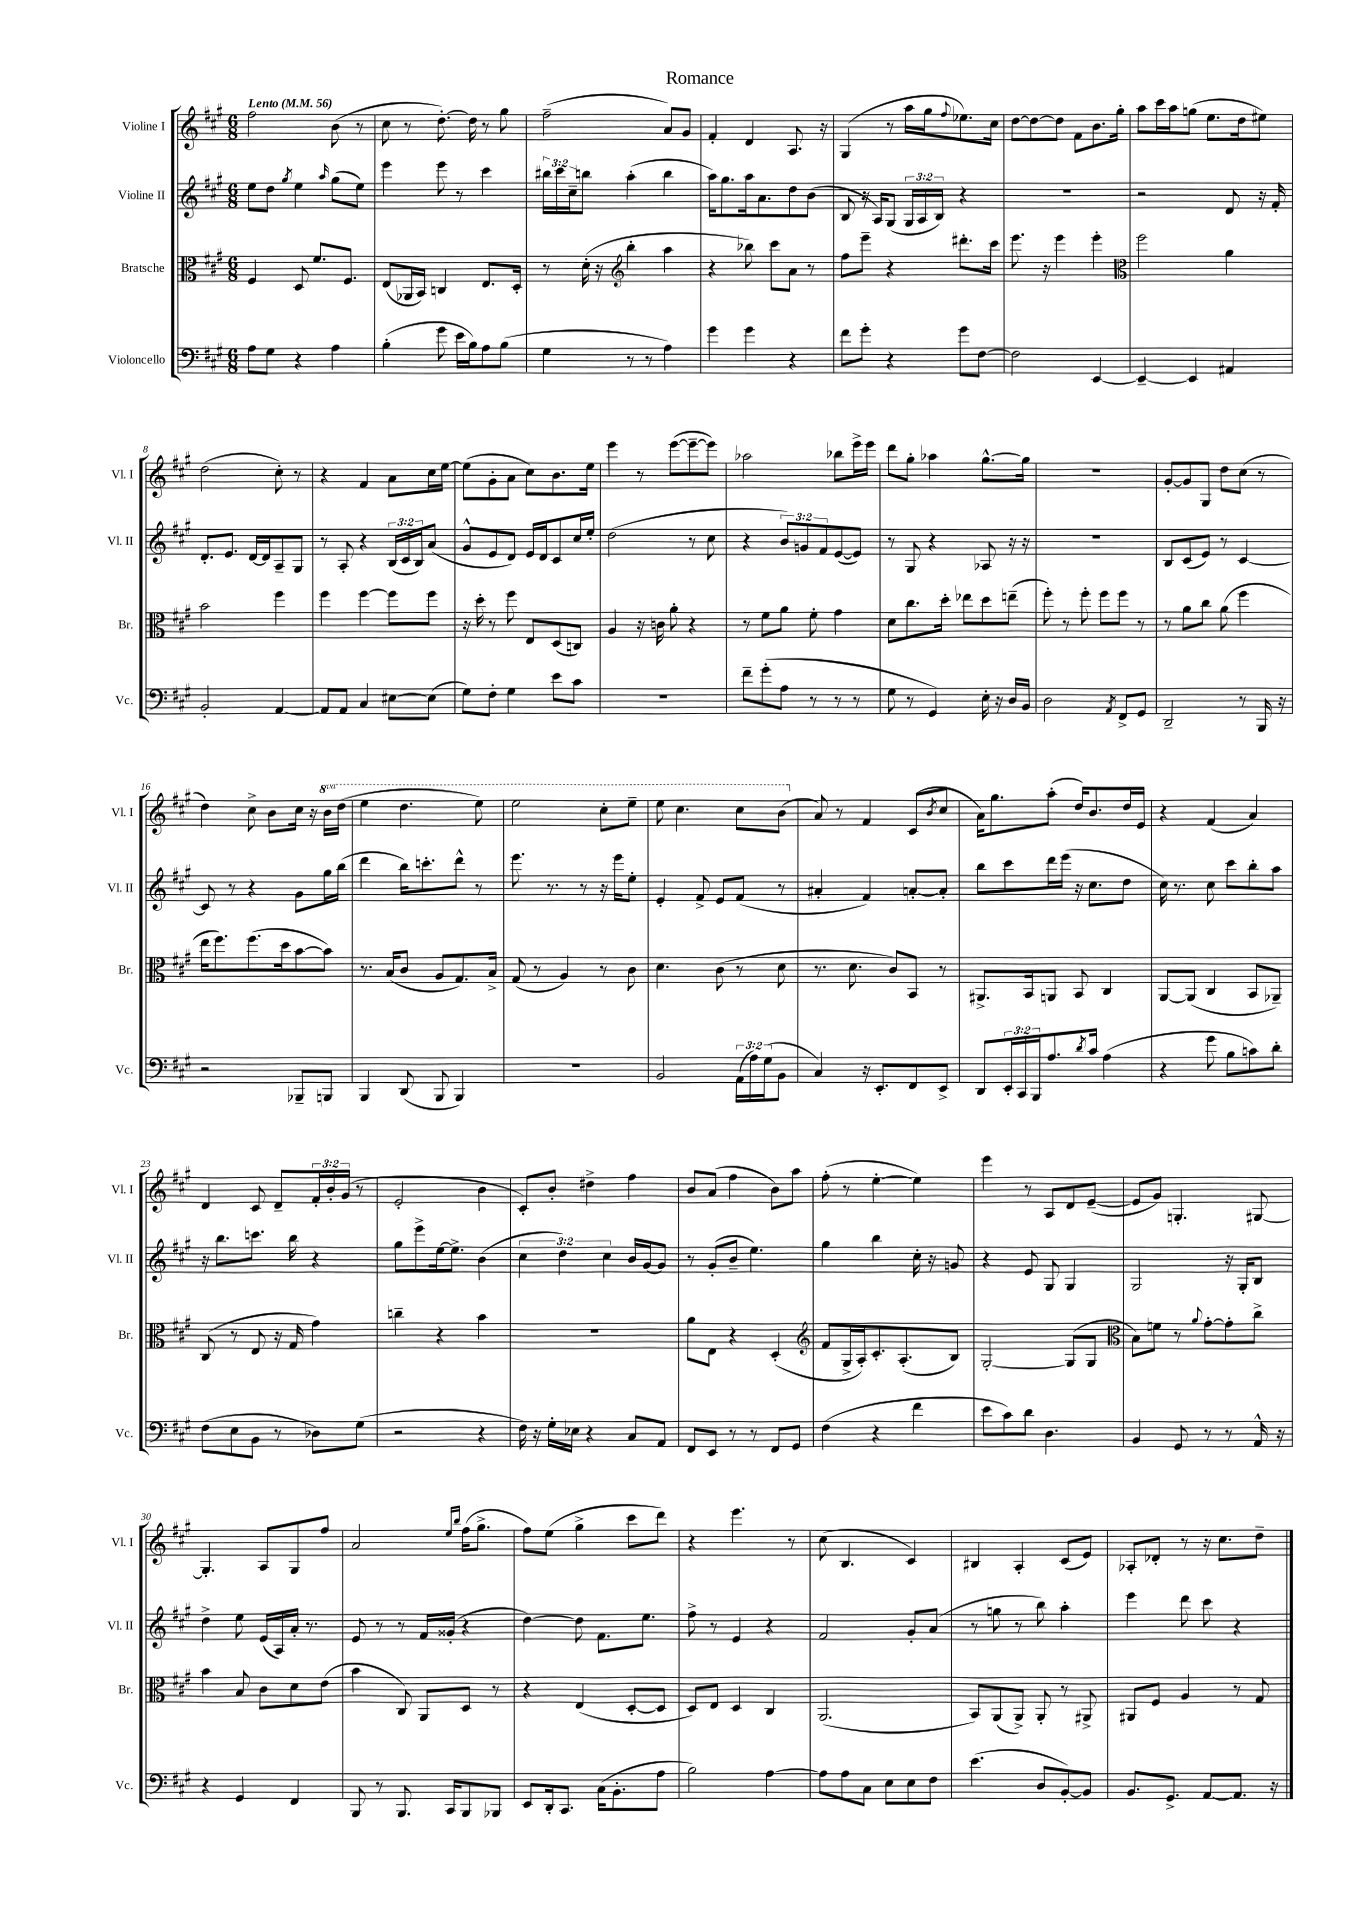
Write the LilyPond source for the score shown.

\header { title = "Romance" }
<<
\new StaffGroup <<
\new Staff = "s0" \with { instrumentName = "Violine I" shortInstrumentName = "Vl. I" } {
    \clef treble \key a \major \numericTimeSignature \time 6/8 \override Staff.TupletNumber.text = #tuplet-number::calc-fraction-text \set Staff.ottavationMarkups = #ottavation-simple-ordinals \tempo "Lento" 4 = 56
    fis''2 b'8( r8 |
    cis''8 r8 d''8.~-.) d''16 r8 gis''8 |
    fis''2--( a'8) gis'8 |
    fis'4-. d'4 a8. r16 |
    gis4( r8 a''16 gis''16 \appoggiatura { fis''8 } ees''8.) cis''16 |
    d''8~ d''8~ d''8 fis'8 b'8. gis''16-. |
    a''8 cis'''16 a''16 g''8( e''8. d''16 eis''8) |
    d''2( cis''8-.) r8 |
    r4 fis'4 a'8 cis''16 e''16~ |
    e''8( gis'8-. a'8 cis''8) b'8. e''16 |
    e'''4 r8 e'''8~( e'''8~-- e'''8) |
    aes''2 bes''8 e'''16-> e'''16 |
    d'''8 gis''8-. aes''4 gis''8.~-^ gis''16 |
    r2. |
    gis'8~-. gis'8 gis8 d''8 cis''8( r8 |
    d''4) cis''8-> b'8 cis''16 r16 \ottava #1 b''16 d'''16( |
    e'''4 d'''4. e'''8) |
    e'''2 cis'''8-. e'''8-- |
    e'''8 cis'''4. cis'''8 b''8( \ottava #0 |
    a'8) r8 fis'4 cis'8( \acciaccatura { b'8 } cis''8 |
    a'16) gis''8. a''8-.( d''16) b'8. d''16 e'16 |
    r4 fis'4( a'4) |
    d'4 cis'8 d'8-- \tuplet 3/2 { fis'16-. b'16-. gis'16( } r8 |
    e'2-. b'4 |
    cis'8-.) b'8-. dis''4-> fis''4 |
    b'8 a'8( fis''4 b'8) a''8 |
    fis''8-.( r8 e''4~-. e''4) |
    e'''4 r8 a8 d'8 e'8~--( |
    e'8 gis'8) g4.-. gis8~ |
    gis4.-. a8 gis8 fis''8 |
    a'2 \grace { e''16 b''16 } fis''16( gis''8.-> |
    fis''8) e''8( gis''4-> cis'''8 d'''8) |
    r4 e'''4. r8 |
    cis''8( b4. cis'4) |
    bis4 a4-. cis'8( e'8) |
    aes8-. des'8-. r8 r16 cis''8. d''8-- \bar "|." |
}
\new Staff = "s1" \with { instrumentName = "Violine II" shortInstrumentName = "Vl. II" } {
    \clef treble \key a \major \numericTimeSignature \time 6/8 \override Staff.TupletNumber.text = #tuplet-number::calc-fraction-text
    e''8 d''8 \acciaccatura { gis''8 } e''4 \grace { a''16 } gis''8( e''8) |
    e'''4 e'''8 r8 cis'''4 |
    \tuplet 3/2 { bis''16 cis'''16 cis''16-- } b''8 a''4-.( b''4 |
    a''16) gis''8. a''16 a'8. d''8 b'8( |
    b8 r16 a16) gis8( \tuplet 3/2 { gis16 a16 b16) } r4 |
    R2. |
    r2 d'8 r16 fis'16-. |
    d'8.-. e'8. d'16~ d'16 a8-- gis8 |
    r8 a8-. r4 \tuplet 3/2 { b16( cis'16 b16) } a'8( |
    gis'8-^ e'8 d'8) e'16 d'16 cis'8 cis''16 e''16-. |
    d''2( r8 cis''8 |
    r4 \tuplet 3/2 { b'8) g'8 fis'8 } e'8~( e'8) |
    r8 gis8 r4 aes8 r16 r16 |
    R2. |
    b8 cis'8( e'8) r8 cis'4~ |
    cis'8 r8 r4 gis'8 gis''16 b''16( |
    d'''4 b''16) c'''8.-. d'''8-^ r8 |
    e'''8. r8. r8 r16 e'''16 e''8-. |
    e'4-. fis'8-> e'8 fis'8( r8 |
    ais'4-. fis'4) a'8~-. a'8-. |
    b''8 cis'''8 d'''16 e'''16( r16 cis''8. d''8 |
    cis''16) r8. cis''8 cis'''8 b''8-. a''8 |
    r16 b''8. c'''8. b''16 r4 |
    gis''8 e'''8-> e''16~ e''8.-> b'4( |
    \tuplet 3/2 { cis''4 d''4) cis''4 } b'16 gis'16~ gis'8 |
    r8 gis'8-.( b'8-- e''4.) |
    gis''4 b''4 cis''16-. r16 g'8 |
    r4 e'8 gis8 gis4 |
    gis2 r16 gis16-. b8 |
    d''4-> e''8 e'16( a16) a'16-. r8. |
    e'8 r8 r8 fis'16 gisis'16-.( r4 |
    d''4~) d''8 fis'8. e''8. |
    fis''8-> r8 e'4 r4 |
    fis'2 gis'8-. a'8( |
    r8 g''8 r8 b''8) a''4-. |
    e'''4 d'''8 cis'''8 r4 \bar "|." |
}
\new Staff = "s2" \with { instrumentName = "Bratsche" shortInstrumentName = "Br." } {
    \clef alto \key a \major \numericTimeSignature \time 6/8
    fis4 d8 fis'8. fis8. |
    e8( aes,16 b,16) c4 e8. d16-. |
    r8 d'16-.( r16 \clef treble b''4-. a''4 |
    r4 bes''8) cis'''8 a'8 r8 |
    fis''8 e'''8-- r4 dis'''8.-. cis'''16 |
    e'''8. r16 e'''4 e'''4-. |
    \clef alto fis''2 a'4 |
    b'2 fis''4 |
    fis''4 fis''4~ fis''8 fis''8 |
    r16 d''16-. r8 fis''8 e8 d8( c8) |
    a4 r16 c'16 a'8-. r4 |
    r8 fis'8 a'8 fis'8-. gis'4 |
    d'8 cis''8. d''16-. ees''8 d''8 e''8--( |
    fis''8-.) r8 fis''8-. fis''8 fis''8 r8 |
    r8 a'8 cis''8 a'8( fis''4 |
    e''16 fis''8.) fis''8.( d''16 b'8~ b'8) |
    r8. b16( cis'8 a8 gis8.) b16-> |
    gis8( r8 a4) r8 cis'8 |
    d'4. cis'8( r8 d'8 |
    r8. d'8. cis'8) b,8 r8 |
    ais,8.-> b,16 a,8 b,8 cis4 |
    a,8~ a,8( cis4 b,8 aes,8--) |
    cis8( r8 e8 r16 gis16 gis'4) |
    c''4-- r4 b'4 |
    R2. |
    a'8 e8 r4 d4-.( |
    \clef treble fis'8 gis16-> a16-.) cis'8.-. a8.-.( b8) |
    gis2~-. gis8( gis8 |
    \clef alto b8) f'8 r8 \appoggiatura { a'8 } gis'8~-. gis'8-. cis''8-> |
    b'4 b8 cis'8 d'8 e'8( |
    b'4 cis8) a,8 d8 r8 |
    r4 e4( d8~-. d8 |
    d8) e8 d4 cis4 |
    a,2.( |
    b,8) a,8( a,8->) a,8-. r8 ais,8-> |
    ais,8 fis8 a4 r8 gis8 \bar "|." |
}
\new Staff = "s3" \with { instrumentName = "Violoncello" shortInstrumentName = "Vc." } {
    \clef bass \key a \major \numericTimeSignature \time 6/8 \override Staff.TupletNumber.text = #tuplet-number::calc-fraction-text
    a8 gis8 r4 a4 |
    b4-.( gis'8 e'16 b16) a8 b8( |
    gis4 r8 r8 a4) |
    gis'4 gis'4 r4 |
    fis'8 gis'8-. r4 gis'8 fis8~ |
    fis2 e,4~ |
    e,4~-- e,4 ais,4 |
    b,2-. a,4~ |
    a,8 a,8 cis4 eis8~ eis8( |
    gis8) fis8-. gis4 e'8 cis'8 |
    R2. |
    fis'8-- gis'8-.( a8 r8 r8 r8 |
    gis8 r8 gis,4) e16-. r16 d16 b,16 |
    d2 \acciaccatura { a,8 } fis,8-> gis,8 |
    d,2-- r8 b,,16 r16 |
    r2 bes,,8-- b,,8 |
    b,,4 d,8( b,,8 b,,4) |
    R2. |
    b,2 \tuplet 3/2 { a,16( a16) gis16( } b,8 |
    cis4) r16 e,8.-. fis,8 e,8-> |
    d,8 \tuplet 3/2 { e,16-. cis,16 b,,16 } a8. \acciaccatura { d'8 } cis'16 a4( |
    r4 gis'8 b8 c'8) d'8-. |
    fis8( e8 b,8 r8 des8) gis8( |
    r2 r4 |
    fis16) r16 gis16-. ees16 r4 cis8 a,8 |
    fis,8 e,8 r8 r8 fis,8 gis,8 |
    fis4( r4 fis'4 |
    e'8 cis'8) d'8 d4. |
    b,4 gis,8 r8 r8 a,16-^ r16 |
    r4 gis,4 fis,4 |
    b,,8 r8 b,,8. cis,16 b,,8 bes,,8 |
    e,8 d,16-. cis,8. cis16( b,8.-. a8 |
    b2) a4~ |
    a8 a8 cis8 e8 e8 fis8 |
    e'4.( d8 b,8~-.) b,8 |
    b,8. gis,8.-> a,8~ a,8. r16 \bar "|." |
}
>>
>>
